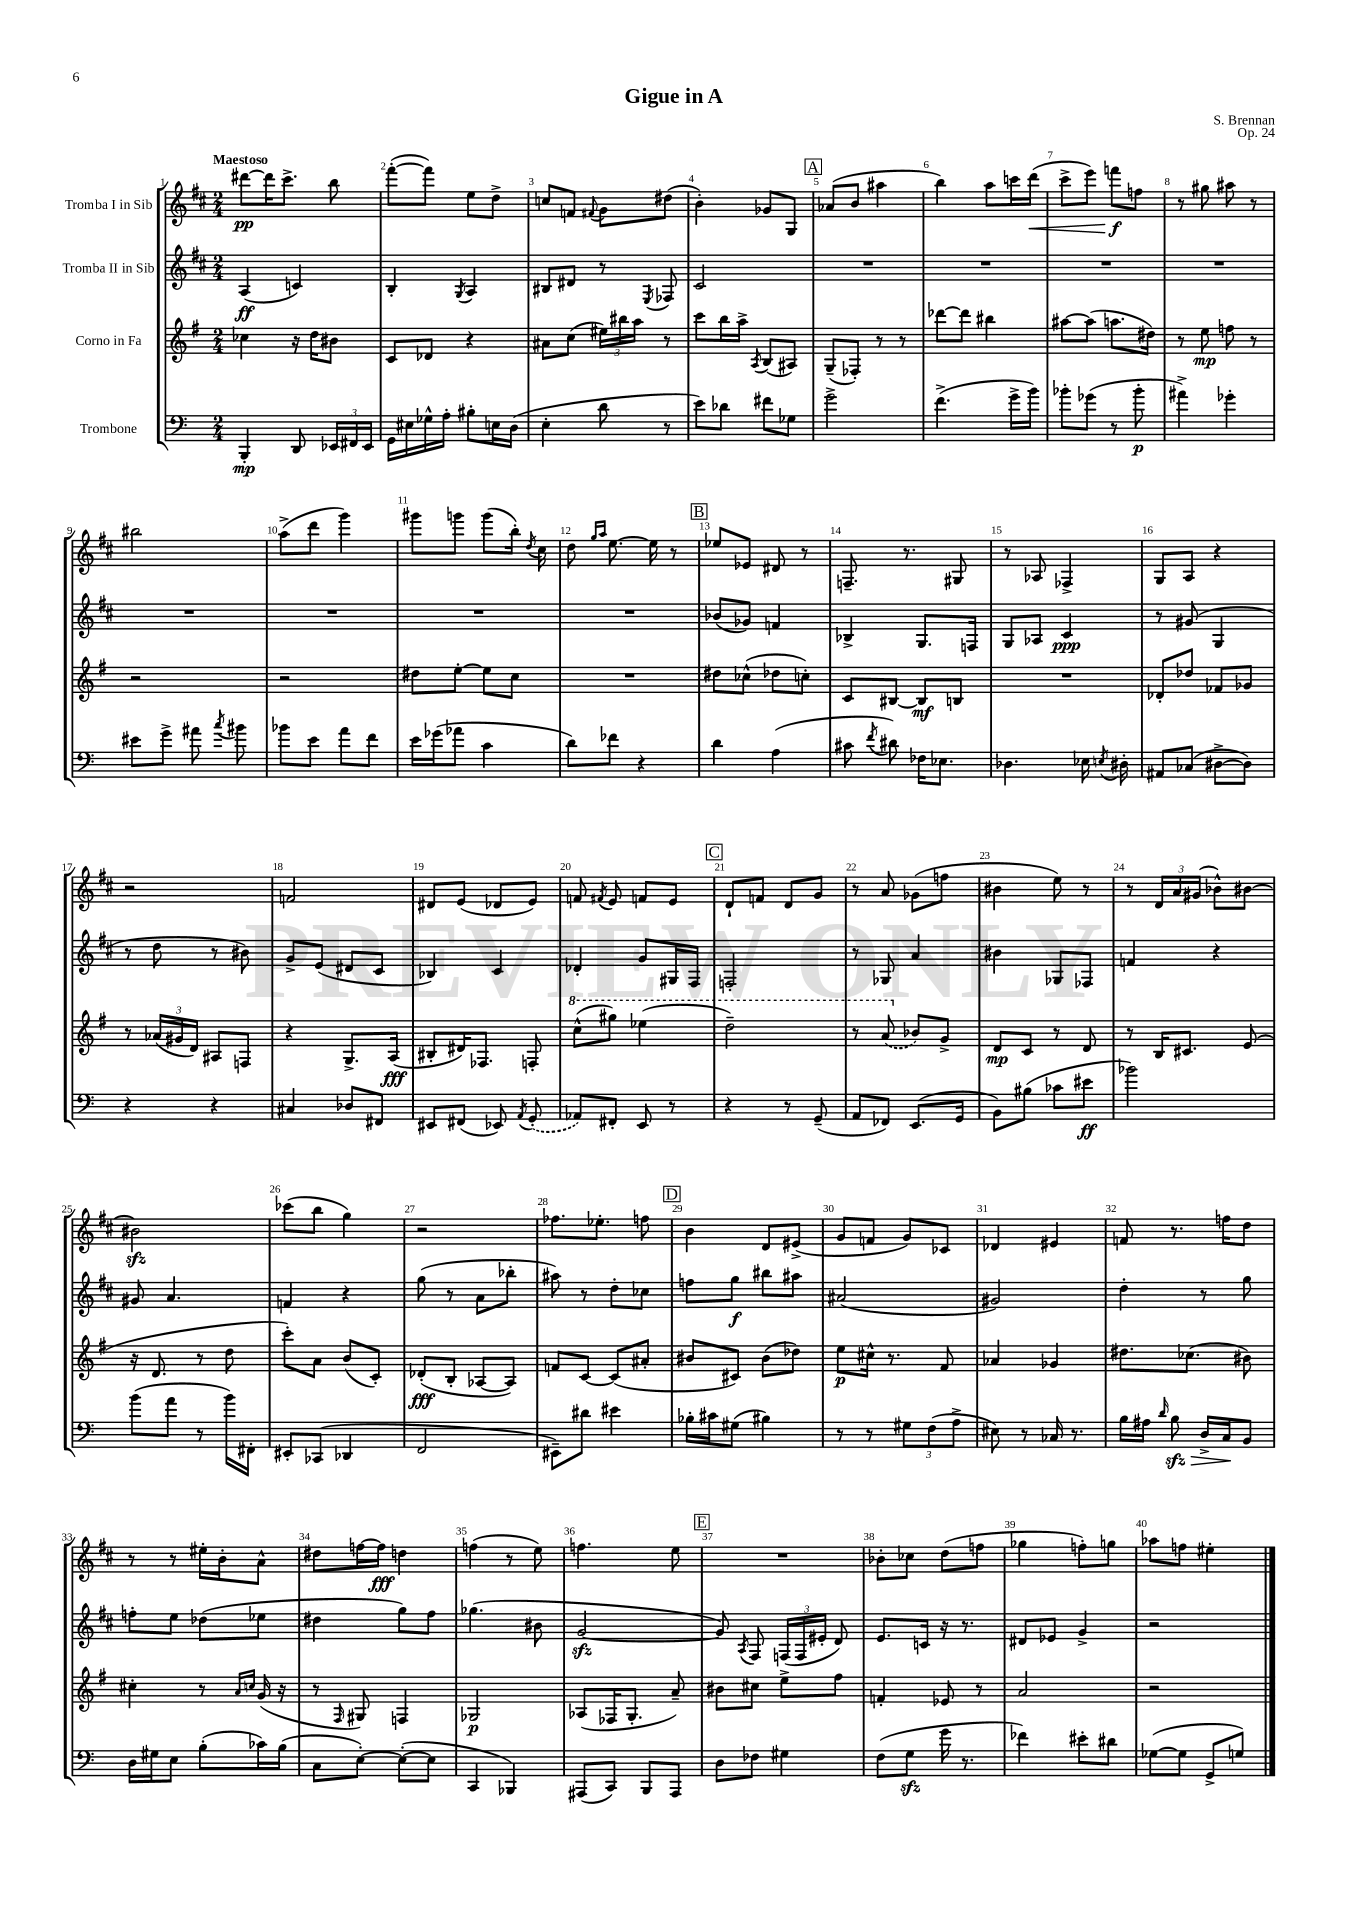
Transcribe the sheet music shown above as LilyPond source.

\header { title = "Gigue in A" composer = "S. Brennan" opus = "Op. 24" }
<<
\new StaffGroup <<
\new Staff = "s0" \with { instrumentName = "Tromba I in Sib" } {
    \clef treble \key d \major \numericTimeSignature \time 2/4 \tempo "Maestoso"
    \autoBeamOff dis'''8[~\pp dis'''16 cis'''8.]-> b''8 |
    fis'''8[~-.( fis'''8]) e''8[ d''8]-> |
    c''8[ f'8] \appoggiatura { fis'8 } g'8[ dis''8]( |
    b'4-.) ges'8[ g8] |
    \mark \markup { \box "A" } aes'8[( b'8] ais''4 |
    b''4) a''8[ c'''16 d'''16]\<( |
    cis'''8[-> e'''8]) f'''8[\f\! f''8] |
    r8 gis''8 ais''8 r8 |
    bis''2 |
    a''8[->( d'''8] g'''4) |
    gis'''8[ g'''8] g'''8[( b''16]-.) \acciaccatura { d''8 } cis''16 |
    d''8 \grace { g''16[ a''16] } e''8.~ e''16 r8 |
    \mark \markup { \box "B" } ees''8[ ees'8] dis'8 r8 |
    f8.-- r8. gis8 |
    r8 aes8 fes4-> |
    g8[ a8] r4 |
    r2 |
    f'2 |
    dis'8[ e'8]( des'8[ e'8]) |
    f'8 \acciaccatura { fis'8 } e'8 f'8[ e'8] |
    \mark \markup { \box "C" } d'8[-! f'8] d'8[ g'8] |
    r8 a'8 ges'8[( f''8] |
    bis'4 e''8) r8 |
    r8 \tuplet 3/2 { d'16[ a'16 gis'16]( } bes'8[-^) bis'8]~ |
    bis'2\sfz |
    ces'''8[( b''8] g''4) |
    r2 |
    fes''8.[ ees''8.]-. f''8 |
    \mark \markup { \box "D" } b'4 d'8[ eis'8]->( |
    g'8[ f'8] g'8[) ces'8] |
    des'4 eis'4 |
    f'8 r8. f''16[ d''8] |
    r8 r8 eis''16[-. b'16-. a'8]-^ |
    dis''8[ f''16~ f''16]\fff d''4 |
    f''4( r8 e''8) |
    f''4. e''8 |
    \mark \markup { \box "E" } R2 |
    bes'8[-. ces''8] d''8[( f''8] |
    ges''4 f''8[-.) g''8] |
    aes''8[ f''8] eis''4-. \bar "|." |
}
\new Staff = "s1" \with { instrumentName = "Tromba II in Sib" } {
    \clef treble \key d \major \numericTimeSignature \time 2/4
    \autoBeamOff a4\ff( c'4) |
    b4-. \acciaccatura { g8 } a4 |
    bis8[ dis'8] r8 \acciaccatura { e8 } fes8 |
    cis'2 |
    \mark \markup { \box "A" } R2 |
    R2 |
    R2 |
    R2 |
    R2 |
    R2 |
    R2 |
    R2 |
    \mark \markup { \box "B" } bes'8[( ges'8]) f'4 |
    bes4-> g8.[ f16] |
    g8[ aes8] cis'4\ppp |
    r8 gis'8( g4 |
    r8 d''8 r8 bis'8) |
    g'8[-> e'8]( dis'8[ cis'8] |
    bes4) cis'4 |
    des'4-. g'8[ gis16 fis16] |
    \mark \markup { \box "C" } f2-. |
    r8 ges8 a'4 |
    bis'4 ges8[ fes8] |
    f'4 r4 |
    gis'8 a'4. |
    f'4 r4 |
    g''8( r8 a'8[ bes''8]-. |
    ais''8) r8 d''8[-. ces''8] |
    \mark \markup { \box "D" } f''8[ g''8]\f bis''8[ ais''8] |
    ais'2( |
    gis'2) |
    d''4-. r8 g''8 |
    f''8[-. e''8] des''8[( ees''8] |
    dis''4 g''8[) fis''8] |
    ges''4.( bis'8 |
    g'2~\sfz |
    \mark \markup { \box "E" } g'8) \acciaccatura { a8 } fis8 \tuplet 3/2 { f16[( f16 eis'16]-. } d'8) |
    e'8.[ c'16] r16 r8. |
    dis'8[ ees'8] g'4-> |
    r2 \bar "|." |
}
\new Staff = "s2" \with { instrumentName = "Corno in Fa" } {
    \clef treble \key g \major \numericTimeSignature \time 2/4
    \autoBeamOff ces''4 r16 d''16[ bis'8] |
    c'8[ des'8] r4 |
    ais'8[ c''8]( \tuplet 3/2 { eis''16[) bis''16 a''16] } r8 |
    c'''8[ b''16 a''16]-> \acciaccatura { a8 } b8[( ais8]) |
    \mark \markup { \box "A" } g8[--( fes8]-.) r8 r8 |
    des'''8[~ des'''8] bis''4 |
    ais''8[~ ais''8]( a''8.[ dis''16]) |
    r8 e''8\mp f''8 r8 |
    r2 |
    r2 |
    dis''8[ e''8]~-. e''8[ c''8] |
    R2 |
    \mark \markup { \box "B" } dis''8[ ces''8]-^( des''8[ c''8]-.) |
    c'8[ bis8]~ bis8[\mf b8] |
    R2 |
    des'8[-. des''8] fes'8[ ges'8] |
    r8 \tuplet 3/2 { aes'16[( gis'16 d'16]) } ais8[ f8] |
    r4 g8.[-> a16]\fff( |
    bis8[-. dis'16) fes8.] f8-. |
    \ottava #1 c'''8[-^( gis'''8]) ees'''4( |
    \mark \markup { \box "C" } d'''2--) |
    r8 \once \slurDashed a''8( \ottava #0 bes'8[) g'8]-> |
    d'8[\mp c'8] r8 d'8 |
    r8 b16[ cis'8.] e'8( |
    r16 d'8. r8 d''8 |
    c'''8[-.) a'8] b'8[( c'8]-.) |
    des'8[-.\fff( b8]-. aes8[~ aes8]) |
    f'8[ c'8]~ c'8[( ais'8]-. |
    \mark \markup { \box "D" } bis'8[ cis'8]) bis'8[( des''8]) |
    e''8[\p cis''16]-^ r8. fis'8 |
    aes'4 ges'4 |
    dis''8.[ ces''8.]( bis'8) |
    cis''4-. r8 \grace { a'16[ c''16] } g'16( r16 |
    r8 \grace { fis16 } gis8) f4 |
    ges2\p |
    aes8[( fes16 g8.]-. a'8--) |
    \mark \markup { \box "E" } bis'8[ cis''8] e''8[-> fis''8] |
    f'4-. ees'8 r8 |
    a'2 |
    r2 \bar "|." |
}
\new Staff = "s3" \with { instrumentName = "Trombone" } {
    \clef bass \key c \major \numericTimeSignature \time 2/4
    \autoBeamOff b,,4-.\mp d,8 \tuplet 3/2 { ees,16[ fis,16 ees,16] } |
    g,16[ eis16 ges16-^ a16]-. bis8[-. e16 d16]( |
    e4-. d'8 r8 |
    e'8[) des'8] fis'8[ ges8] |
    \mark \markup { \box "A" } g'2-> |
    f'4.->( g'16[-> b'16]) |
    bes'8[-. ges'8]( r8 bes'8-.\p |
    ais'4->) ges'4-. |
    eis'8[ g'8]-> ais'8 \acciaccatura { c''8 } bis'8 |
    bes'8[ e'8] a'8[ f'8] |
    e'16[ ges'16( aes'8] c'4 |
    d'8[) fes'8] r4 |
    \mark \markup { \box "B" } d'4 a4( |
    cis'8 \acciaccatura { f'8 } dis'8) fes16[ ees8.] |
    des4. ees16 \acciaccatura { e8 } dis16-. |
    ais,8[ ces8]( dis8[~-> dis8]) |
    r4 r4 |
    cis4 des8[ fis,8] |
    eis,8[ fis,8]( ees,8) \acciaccatura { a,8 } \once \slurDashed g,8-.( |
    aes,8[) fis,8]-. e,8 r8 |
    \mark \markup { \box "C" } r4 r8 g,8--( |
    a,8[ fes,8]) e,8.[( g,16] |
    b,8[) bis8]( ces'8[ eis'8]\ff |
    bes'2) |
    b'8[( a'8] r8 b'16[) fis,16]-. |
    eis,8[-. ces,8]( des,4 |
    f,2 |
    eis,8[--) dis'8] eis'4 |
    \mark \markup { \box "D" } bes16[-. cis'16 gis8]( bis4) |
    r8 r8 \tuplet 3/2 { gis8[ f8( a8]-> } |
    eis8) r8 ces16 r8. |
    b16[ ais16] \grace { d'16 } b8\sfz\> d16[-> c16\! b,8] |
    d16[ gis16 e8] b8[-.( ces'16) b16]( |
    c8[ e8]~-.) e8[~-.( e8] |
    c,4 bes,,4) |
    ais,,8[( c,8]) b,,8[ ais,,8] |
    \mark \markup { \box "E" } d8[ fes8] gis4 |
    f8[( g8]\sfz g'16 r8. |
    fes'4) eis'8[-. dis'8] |
    ges8[~( ges8] g,8[-> g8]) \bar "|." |
}
>>
>>
\layout { \context { \Score \override BarNumber.break-visibility = ##(#f #t #t) barNumberVisibility = #all-bar-numbers-visible } }
